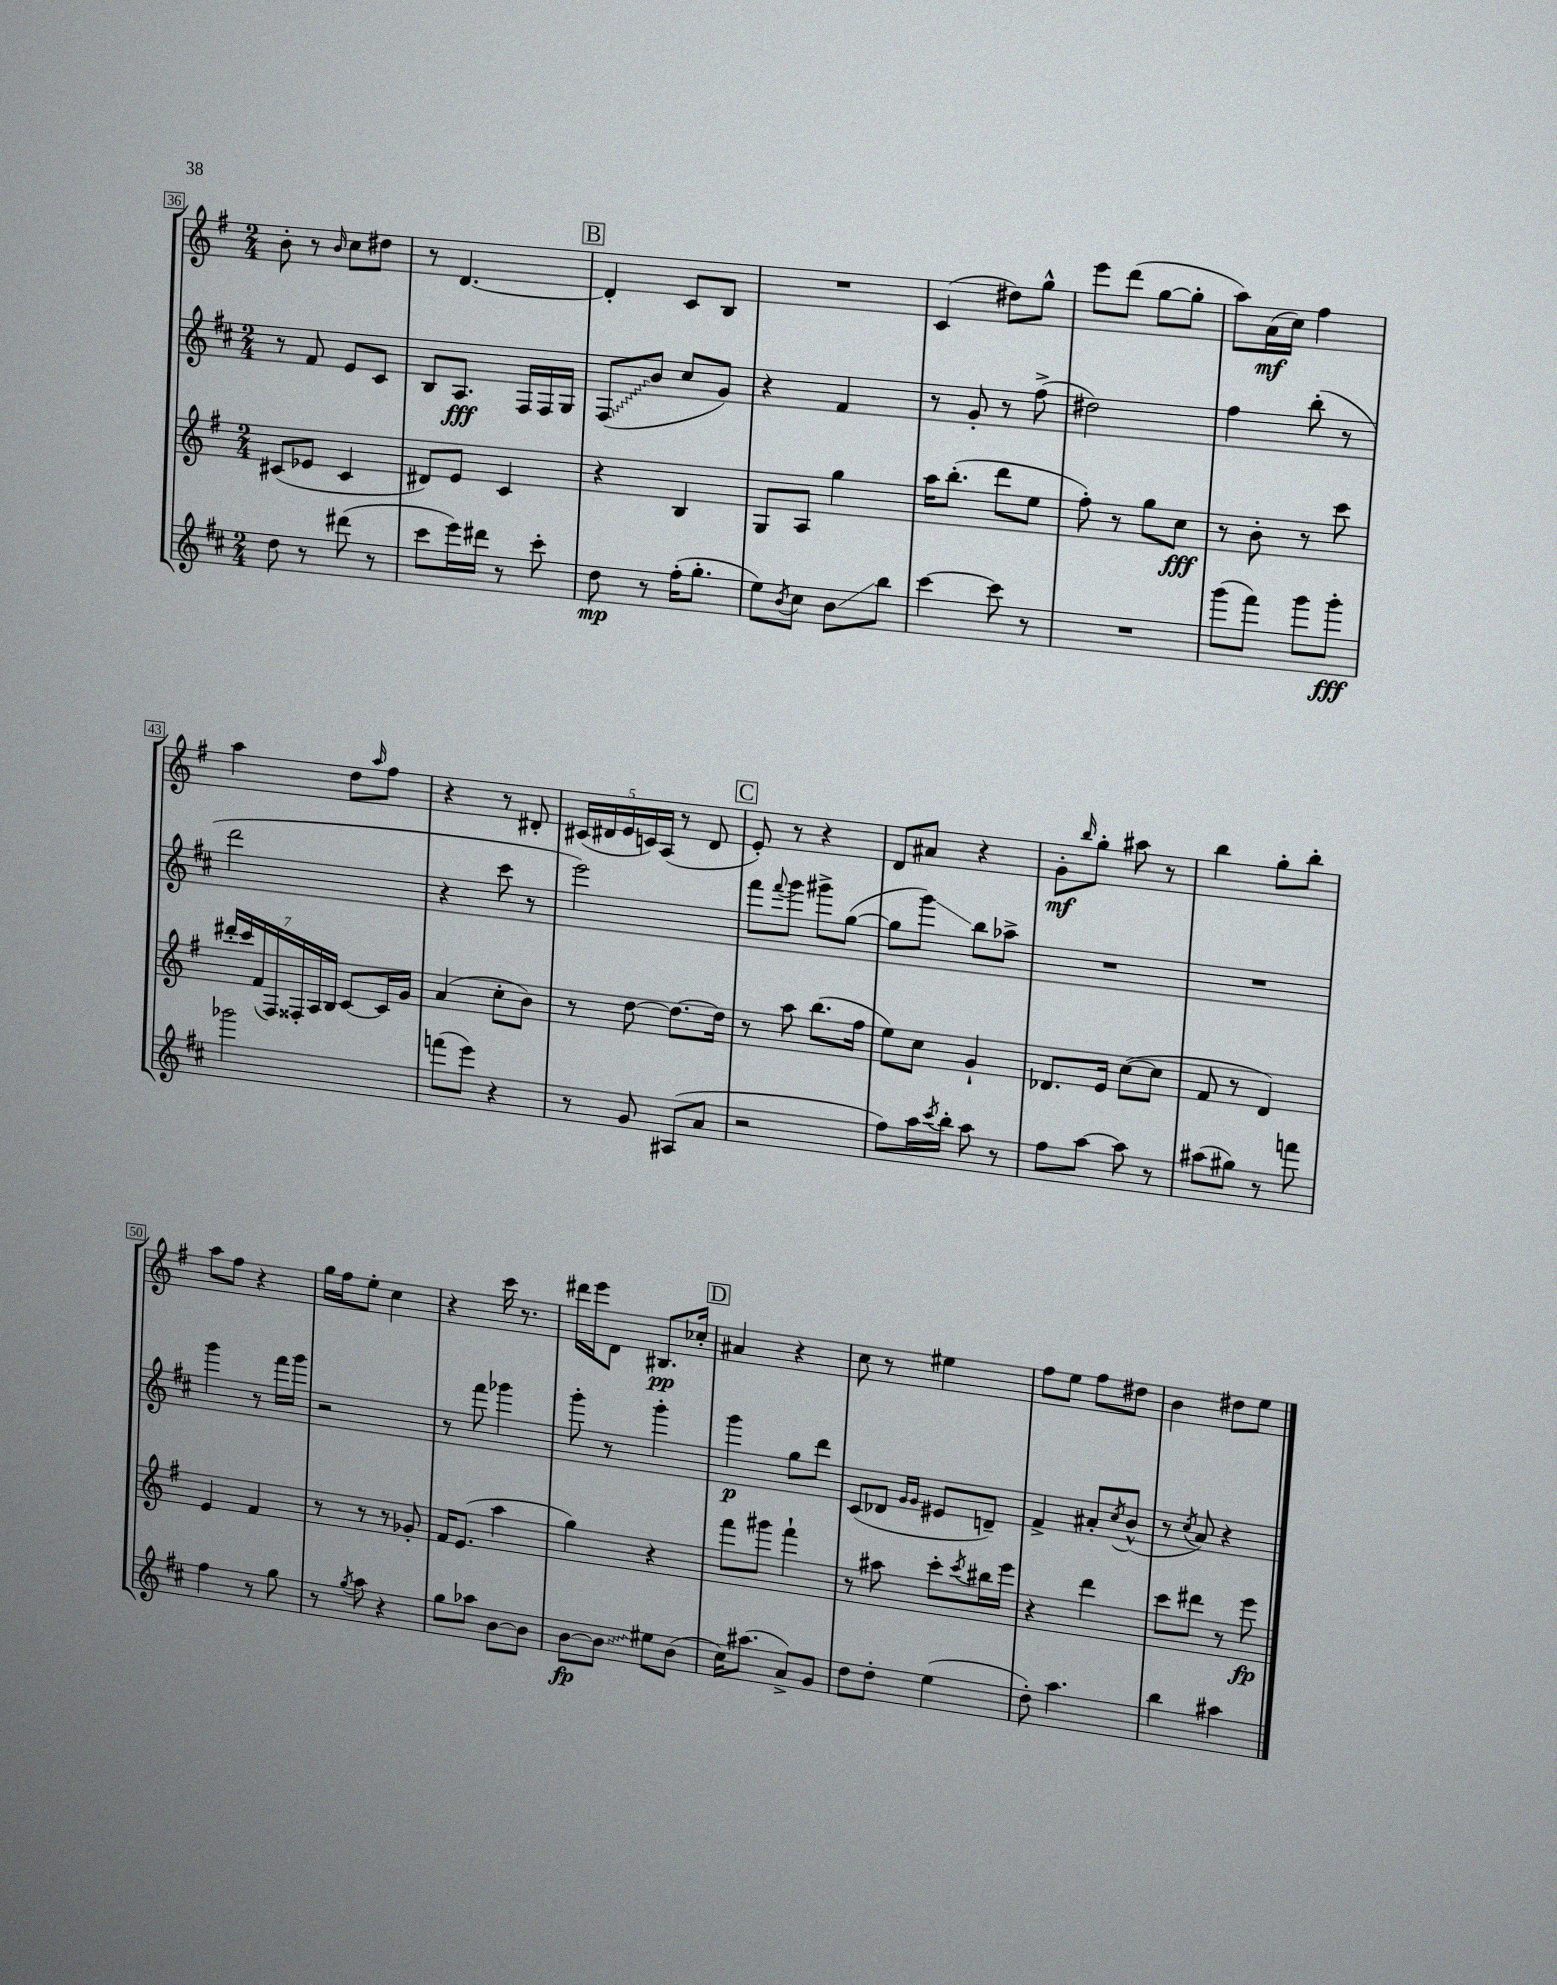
<<
\new StaffGroup <<
\new Staff = "s0" {
    \clef treble \key g \major \numericTimeSignature \time 2/4
    b'8-. r8 \grace { b'16 } c''8 dis''8 |
    r8 d'4.~ |
    \mark \markup { \box "B" } d'4-. c'8 b8 |
    R2 |
    c'4( dis''8) g''8-^ |
    e'''8 d'''8( g''8~ g''8-. |
    a''8) a'16\mf( c''16) fis''4 |
    a''4 d''8 \grace { a''16 } fis''8 |
    r4 r8 dis'8-. |
    \tuplet 5/4 { cis'16( dis'16 e'16 c'16) a16( } r8 dis'8 |
    \mark \markup { \box "C" } e'8-.) r8 r4 |
    d'8 ais'8 r4 |
    g'8-.\mf \grace { b''16 } g''8-. ais''8 r8 |
    b''4 g''8-. b''8-. |
    a''8 fis''8 r4 |
    g''16 fis''16 e''8-. c''4 |
    r4 c'''16 r8. |
    dis'''16 e'''16 d'8 bis8.\pp ces''16-. |
    \mark \markup { \box "D" } ais'4 r4 |
    c''8 r8 eis''4 |
    fis''8 e''8 fis''8 dis''8 |
    b'4 dis''8 e''8 \bar "|." |
}
\new Staff = "s1" {
    \clef treble \key d \major \numericTimeSignature \time 2/4
    r8 fis'8 e'8 cis'8 |
    b8 a8.\fff fis16 fis16 g16 |
    \mark \markup { \box "B" } \once \override Glissando.style = #'zigzag fis8\glissando( b'8 cis''8 g'8) |
    r4 fis'4 |
    r8 g'8-. r8 fis''8->( |
    dis''2) |
    fis''4 b''8-.( r8 |
    d'''2 |
    r4 cis'''8 r8 |
    e'''2) |
    \mark \markup { \box "C" } fis'''8 \appoggiatura { fis'''8 } g'''8 gis'''8-> g''8~( |
    g''8 g'''8\glissando) b''8 aes''8-> |
    R2 |
    R2 |
    g'''4 r8 fis'''16 g'''16 |
    r2 |
    r8 fis'''8 ges'''4 |
    g'''8-. r8 g'''4-. |
    \mark \markup { \box "D" } g'''4\p g''8 d'''8 |
    cis'8( des'8 \grace { g'16 g'16 } eis'8 d'8--) |
    fis'4-> ais'8-. \acciaccatura { cis''8 } b'8-^( |
    r8 \acciaccatura { cis''8 } a'8) r4 \bar "|." |
}
\new Staff = "s2" {
    \clef treble \key g \major \numericTimeSignature \time 2/4
    cis'8( ees'8 cis'4 |
    dis'8) e'8 c'4 |
    \mark \markup { \box "B" } r4 b4 |
    g8 a8 g''4 |
    a''16 b''8.-.( d'''8 e''8 |
    fis''8-.) r8 g''8 c''8\fff |
    r8 b'8-. r8 c'''8 |
    \tuplet 7/4 { dis'''16-. c'''16 fis'16( fis16) fisis16-. a16 b16 } c'8~ c'16 g'16 |
    a'4( c''8-. b'8) |
    r8 d''8~ d''8.~ d''16 |
    \mark \markup { \box "C" } r8 a''8 b''8.( fis''16 |
    e''8) c''8 g'4-! |
    des'8. e'16 c''8~( c''8 |
    fis'8 r8 d'4) |
    e'4 fis'4 |
    r8 r8 r8 ges'8-. |
    fis'16 e'8.( a''4 |
    g''4) r4 |
    \mark \markup { \box "D" } fis'''8 gis'''8 fis'''4-! |
    r8 ais''8 c'''8-. \acciaccatura { c'''8 } bis''16 e'''16 |
    r4 d'''4 |
    c'''8 dis'''8 r8 e'''8\fp \bar "|." |
}
\new Staff = "s3" {
    \clef treble \key d \major \numericTimeSignature \time 2/4
    d''8 r8 dis'''8( r8 |
    cis'''8 e'''16) dis'''16 r8 cis'''8-. |
    \mark \markup { \box "B" } d''8\mp r8 fis''16-.( g''8.-. |
    e''8) \acciaccatura { b'8 } cis''8 b'8\glissando b''8 |
    cis'''4~ cis'''8 r8 |
    R2 |
    g'''8( fis'''8) g'''8 g'''8-.\fff |
    ges'''2 |
    f'''8( e'''8) r4 |
    r8 g'8 ais8( a'8 |
    \mark \markup { \box "C" } r2 |
    fis''8) a''16 \acciaccatura { cis'''8 } b''16-. a''8 r8 |
    fis''8 a''8~ a''8 r8 |
    ais''8( gis''8) r8 f'''8 |
    fis''4 r8 g''8 |
    r8 \acciaccatura { g''8 } a''8 r4 |
    g''8 aes''8 b'8~ b'8 |
    b'8~\fp \once \override Glissando.style = #'zigzag b'8\glissando eis''8 b'8( |
    \mark \markup { \box "D" } cis''16) ais''8.( a'8->) g'8 |
    d''8 d''8-. e''4( |
    d''8-.) a''4. |
    b''4 ais''4 \bar "|." |
}
>>
>>
\layout { \context { \Score currentBarNumber = #36 \override BarNumber.stencil = #(make-stencil-boxer 0.1 0.3 ly:text-interface::print) } }
